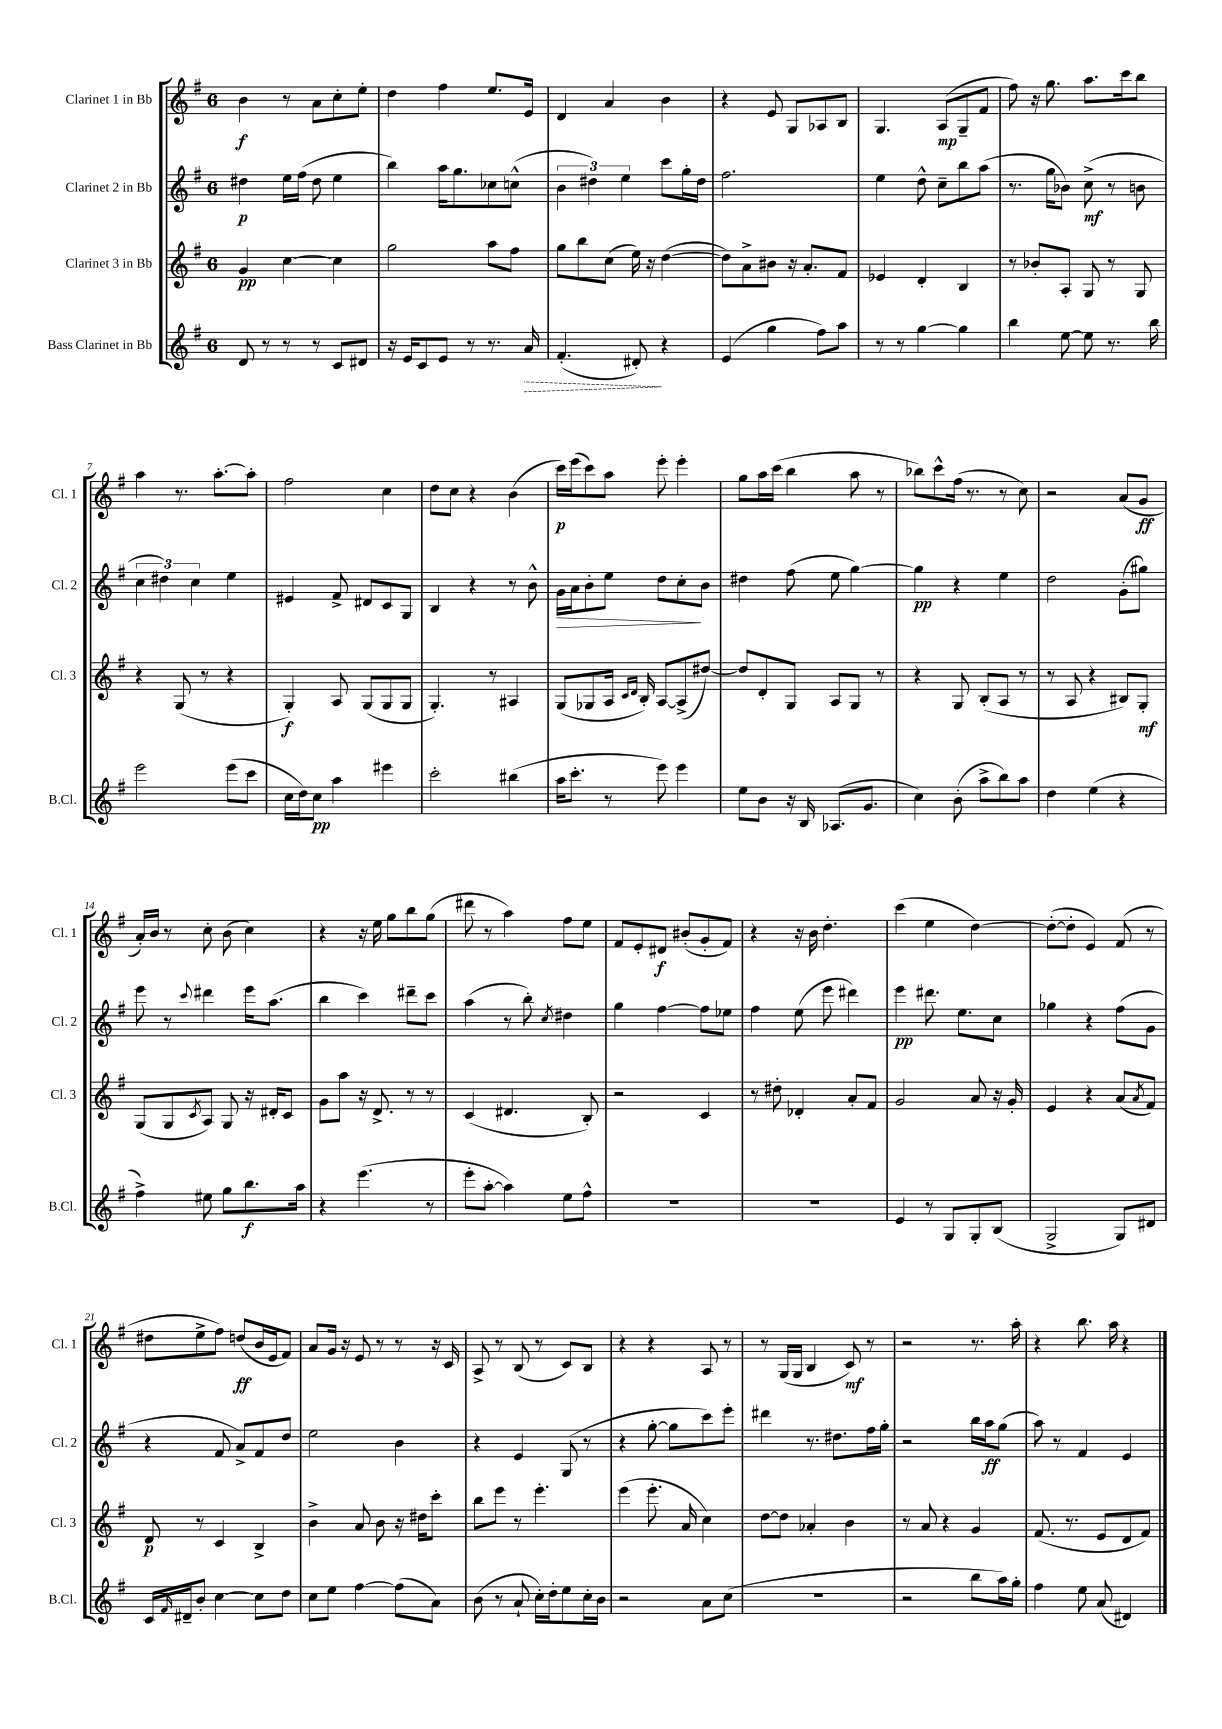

**kern	**kern	**kern	**kern
*staff4	*staff3	*staff2	*staff1
*clefG2	*clefG2	*clefG2	*clefG2
*k[f#]	*k[f#]	*k[f#]	*k[f#]
*M6/8	*M6/8	*M6/8	*M6/8
8d	4g	4dd#	4b
8r	.	.	.
8r	[4cc	16ee	8r
.	.	(16ff#	.
8r	.	8dd#	8a
8c	4cc]	4ee	8cc'
8d#	.	.	8ee'
=	=	=	=
16r	2gg	4bb)	4dd
16e	.	.	.
8c	.	.	.
8e	.	16aa	4ff#
.	.	8.gg	.
8r	.	.	.
8.r	8aa	8cc-	8.ee
.	8ff#	(8cc^^	.
16a	.	.	16e
=	=	=	=
(4.f#'	8gg	6b	4d
.	8bb	.	.
.	.	6dd#)	.
.	(8cc	.	4a
.	.	6ee	.
8d#')	16ee)	.	.
.	16r	.	.
4r	([4dd	8ccc	4b
.	.	16gg'	.
.	.	16dd#	.
=	=	=	=
(4e	8dd])	2.ff#	4r
.	8a^	.	.
4gg	8b#	.	8e
.	16r	.	8G
.	8.a'	.	.
8ff#)	.	.	8A-
8aa	8f#	.	8B
=	=	=	=
8r	4e-	4ee	4.G
8r	.	.	.
[4gg	4d'	8dd^^	.
.	.	8cc~	(8A
4gg]	4B	8bb	8G~
.	.	(8aa	8f#
=	=	=	=
4bb	8r	8.r	8ff#)
.	8b-'	.	16r
.	.	16gg	8.gg
[8ee	8A'	8b-)	.
8ee]	8G	(8cc^	8.aa
8.r	8r	8r	.
.	.	.	16ccc
.	8G	8b	8bb
16bb	.	.	.
=	=	=	=
2eee	4r	6cc	4aa
.	.	6dd#)	.
.	(8G	.	8.r
.	.	6cc	.
.	8r	.	.
.	.	.	[8.aa'
(8eee	4r	4ee	.
8ccc	.	.	8aa']
=	=	=	=
16cc	4G')	4e#	2ff#
16dd)	.	.	.
8cc	.	.	.
4aa	8A	8f#^	.
.	(8G	8d#	.
4eee#	8G	8c	4cc
.	8G	8G	.
=	=	=	=
2ccc'	4.G')	4B	8dd
.	.	.	8cc
.	.	4r	4r
.	8r	.	.
(4bb#	4A#	8r	(4b
.	.	8b^^	.
=	=	=	=
16aa	(8G	16g	16ccc)
8.ccc'	.	16a	(16eee
.	8G-	8b'	8ccc)
8r	16A	8ee	8aa
.	16qqc	.	.
.	16qqd	.	.
.	16B')	.	.
8eee)	[8A	8dd	8eee'
4eee	(8A^]	8cc'	4eee'
.	[8dd#)	8b	.
=	=	=	=
8ee	8dd#]	4dd#	8gg
8b	8d'	.	16aa
.	.	.	(16ccc
16r	8G	(8ff#	4bb
16B	.	.	.
(8.A-	8A	8ee	.
.	8G	[4gg)	8aa
8.g	.	.	.
.	8r	.	8r
=	=	=	=
4cc)	4r	4gg]	8bb-)
.	.	.	8ccc^^
(8b'	8G	4r	(16ff#
.	.	.	8.r
8aa^	(8B'	.	.
8bb)	8A	4ee	8r
8aa	8r	.	8cc)
=	=	=	=
4dd	8r	2dd	2r
.	8A	.	.
(4ee	4r	.	.
4r	8B#)	(8g'	(8a
.	8G'	8gg#)	8g
=	=	=	=
4ff#^)	(8G	8eee	16a')
.	.	.	16b
.	8G	8r	8r
.	8qc	8qqccc	.
8ee#	8A)	4ddd#	8cc'
8gg	8G	.	(8b
8.bb	16r	16eee	4cc)
.	16d#'	(8.aa	.
.	8c	.	.
16aa	.	.	.
=	=	=	=
4r	8g	4bb	4r
.	8aa	.	.
(4.eee	16r	4ccc)	16r
.	8.d^	.	16ee
.	.	.	8gg
.	8r	8ddd#~	8bb
8r	8r	8ccc	(8gg
=	=	=	=
8eee'	(4c	(4aa	8ddd#
[8aa'	.	.	8r
4aa])	4.d#	8r	4aa)
.	.	8bb')	.
.	.	8qcc	.
8ee	.	4dd#	8ff#
8ff#^^	8B')	.	8ee
=	=	=	=
2.r	2r	4gg	8f#
.	.	.	8e'
.	.	[4ff#	8d#
.	.	.	(8b#'
.	4c	8ff#]	8g'
.	.	8ee-	8f#)
=	=	=	=
2.r	8r	4ff#	4r
.	8dd#'	.	.
.	4d-'	(8ee	16r
.	.	.	16b
.	.	8eee	4.dd'
.	8a'	4ddd#)	.
.	8f#	.	.
=	=	=	=
4e	2g	4eee	(4ccc
8r	.	8.ddd#	4ee
8G	.	.	.
.	.	8.ee	.
8G'	8a	.	[4dd)
(8B	16r	8cc	.
.	16g'	.	.
=	=	=	=
2G^	4e	4gg-	(8dd'_
.	.	.	8dd']
.	4r	4r	4e)
8G)	(8a	(8ff#	(8f#
.	8qa	.	.
8d#	8f#)	8g	8r
=	=	=	=
16c	8d	4r	8dd#
16qqf#	.	.	.
16d#~	.	.	.
8b'	8r	.	8ee^
[4cc	4c	8f#	8ff#)
.	.	8a^)	(8dd
8cc]	4B^	8f#	16b
.	.	.	16e
8dd	.	8dd	8f#)
=	=	=	=
8cc	4b^	2ee	8a
8ee	.	.	16g
.	.	.	16r
[4ff#	8a	.	8e
.	8b	.	8r
(8ff#]	16r	4b	8r
.	16dd#	.	.
8a)	8ccc'	.	16r
.	.	.	16c
=	=	=	=
(8b	8bb	4r	8A^
8r	8eee	.	8r
8a`	8r	4e	(8B
16cc')	4.eee'	.	8r
16dd'	.	.	.
8ee	.	(8G	8c)
16cc'	.	8r	8B
16b	.	.	.
=	=	=	=
2r	(4eee	4r	4r
.	8.eee'	[8gg'	4r
.	.	8gg]	.
.	16a	.	.
8a	4cc)	8ccc)	8A
(8cc	.	8eee'	8r
=	=	=	=
2.r	[8dd	4ddd#	8r
.	8dd]	.	(16G
.	.	.	16G
.	4a-'	8.r	4B
.	.	8.dd#	.
.	4b	.	8c)
.	.	16ff#	8r
.	.	16gg'	.
=	=	=	=
2r	8r	2r	2r
.	8a	.	.
.	4r	.	.
8bb	4g	16bb	8.r
.	.	16aa	.
16aa)	.	(8gg	.
16gg'	.	.	16aa'
=	=	=	=
4ff#	(8.f#	8aa)	4r
.	.	8r	.
.	8.r	.	.
8ee	.	4f#	8.bb
(8a	8e	.	.
.	.	.	16aa
4d#)	8d	4e	4r
.	8f#)	.	.
==	==	==	==
*-	*-	*-	*-
